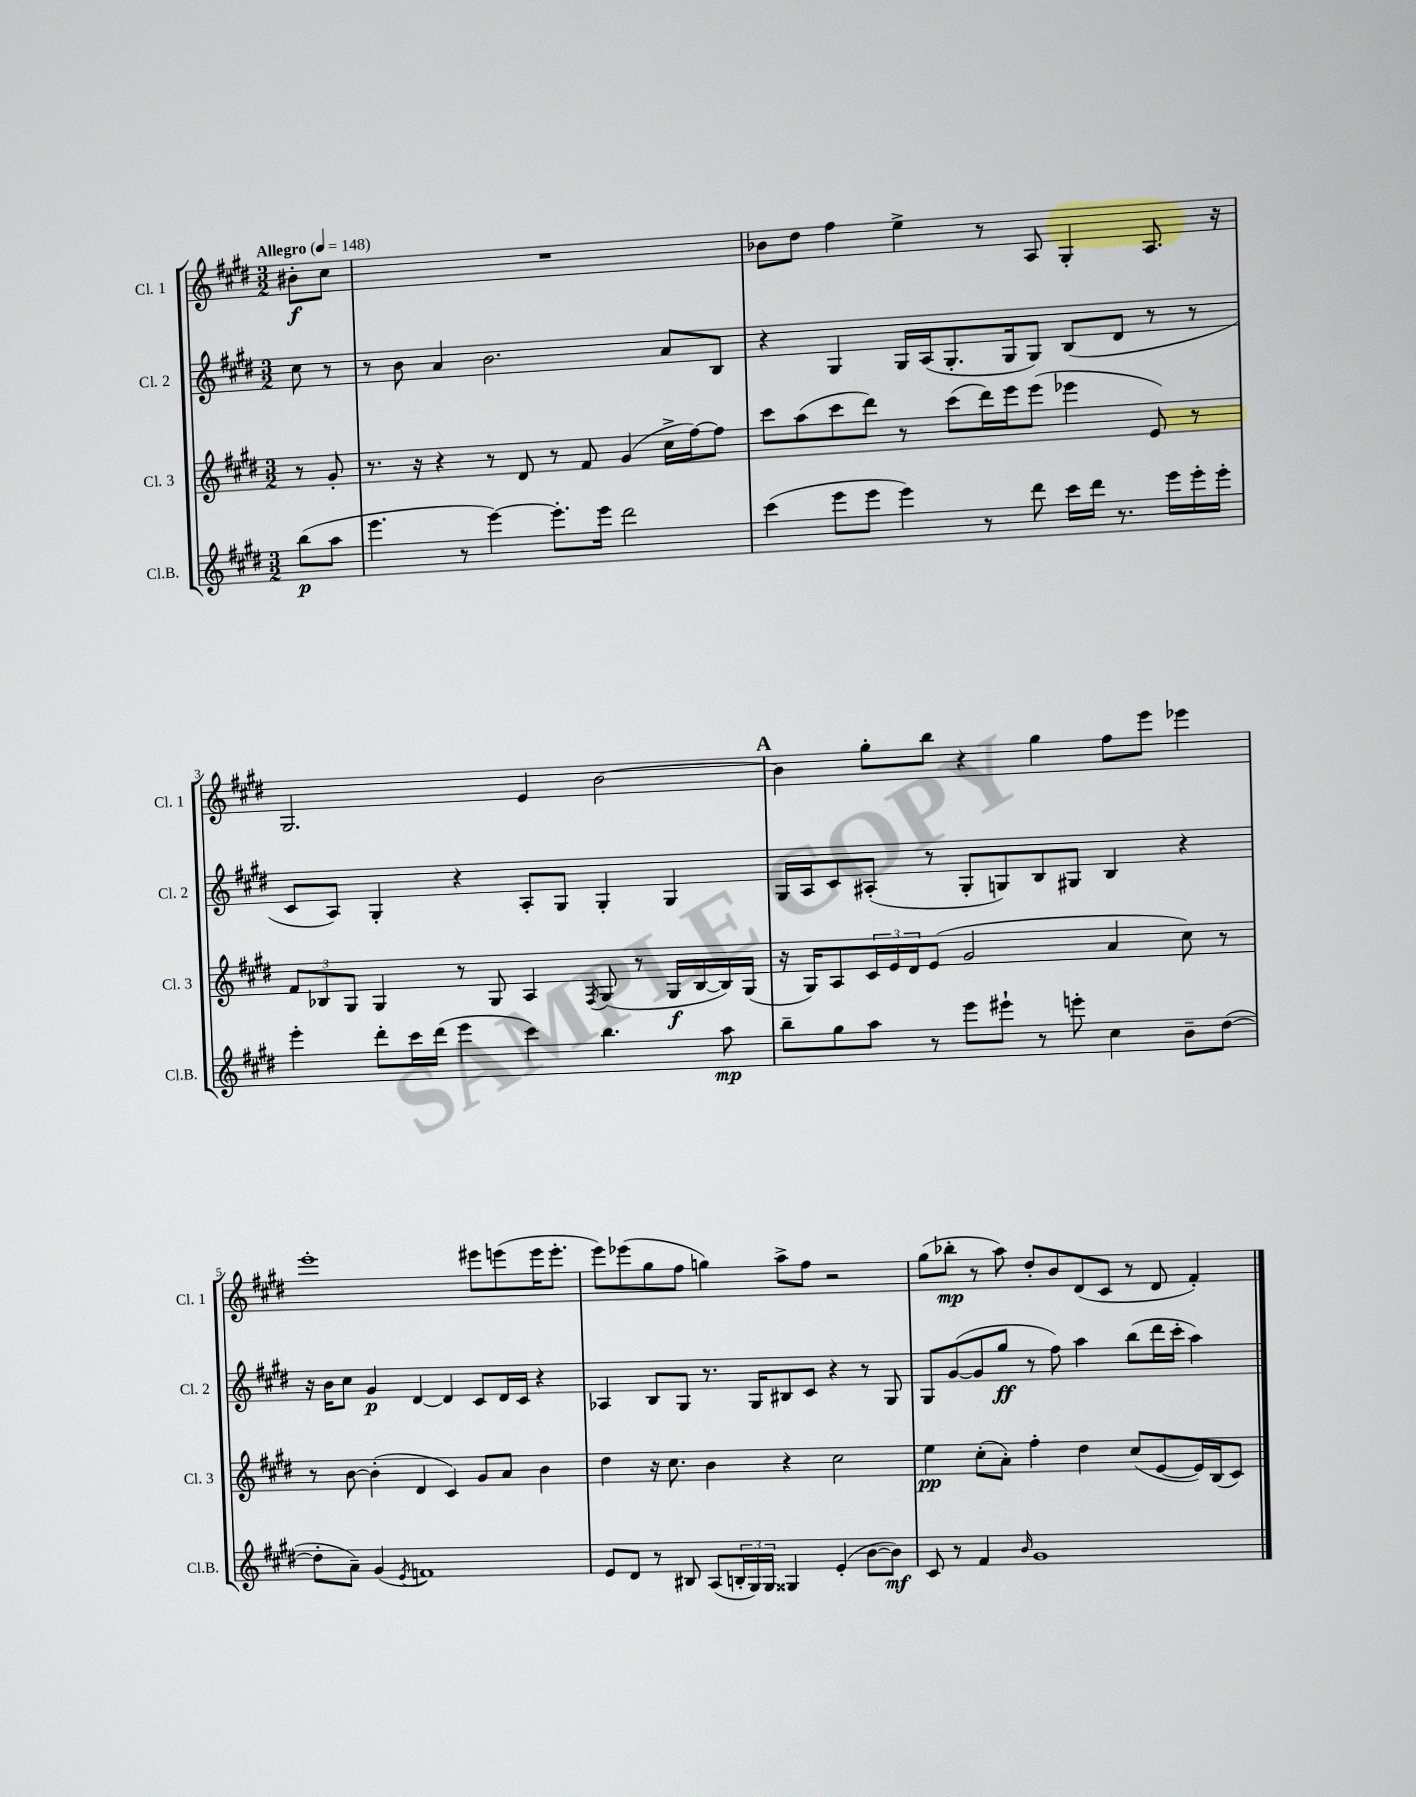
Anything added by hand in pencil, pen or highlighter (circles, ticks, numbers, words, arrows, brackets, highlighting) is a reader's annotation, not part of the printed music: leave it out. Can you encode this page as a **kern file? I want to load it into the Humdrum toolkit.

**kern	**kern	**kern	**kern
*staff4	*staff3	*staff2	*staff1
*clefG2	*clefG2	*clefG2	*clefG2
*k[f#c#g#d#]	*k[f#c#g#d#]	*k[f#c#g#d#]	*k[f#c#g#d#]
*M3/2	*M3/2	*M3/2	*M3/2
*MM148	*MM148	*MM148	*MM148
(8bb	8r	8cc#	8b#'
8aa	8g#'	8r	8cc#
=	=	=	=
4.eee	8.r	8r	1.r
.	.	8b	.
.	16r	.	.
.	4r	4a	.
8r	.	.	.
[4eee)	8r	2.b	.
.	8d#	.	.
8.eee']	8r	.	.
.	8f#	.	.
16eee	.	.	.
2ddd#	(4g#	.	.
.	16cc#^	8a	.
.	[16ff#)	.	.
.	8ff#]	8B	.
=	=	=	=
(4ccc#	8ccc#	4r	8b-
.	(8aa	.	8dd#
8eee	8ccc#	4G#	4ff#
8eee	8ddd#)	.	.
4eee)	8r	16G#	4ee^
.	.	(16A	.
.	(8ccc#	8.G#'	.
8r	16ddd#)	.	8r
.	16eee	16G#	.
8ddd#	(8eee	8G#)	8A
16ccc#	4eee-	(8B	4G#'
16ddd#	.	.	.
8.r	.	8d#	.
.	8e)	8r	8.A
16eee	.	.	.
16eee'	8r	8r	.
16eee'	.	.	16r
=	=	=	=
4eee'	12f#	8c#	2.G#
.	12B-	.	.
.	.	8A)	.
.	12G#	.	.
8ddd#'	4G#	4G#'	.
16ccc#	.	.	.
(16ddd#	.	.	.
4eee	8r	4r	.
.	8G#	.	.
4ccc#)	4A	8A'	4e
.	.	8G#	.
.	8qF#	.	.
4.bb	(8G#	4G#'	[2b
.	8r	.	.
.	16G#	4G#	.
.	[16B-	.	.
8aa	16B-])	.	.
.	(16G#	.	.
=	=	=	=
8bb~	16r	16G#	4b]
.	16G#)	16A	.
8gg#	8A	8c#	.
8aa	24c#	(8A#'	8gg#'
.	24e	.	.
.	24d#	.	.
8r	(8e	8r	8bb
8eee	2g#	8G#'	4r
8eee#`	.	8G)	.
8r	.	8B	4gg#
8eee'	.	8G#	.
4cc#	4a	4B	8ff#
.	.	.	8eee
8b~	8cc#)	4r	4eee-
([8dd#	8r	.	.
=	=	=	=
8dd#']	8r	16r	1eee'
.	.	16b	.
8a~)	[8b	8cc#	.
(4g#	(4b']	4g#	.
8qe	.	.	.
1f)	4d#	[4d#	.
.	4c#)	4d#]	.
.	8g#	8c#	8eee#
.	8a	16d#	(8eee
.	.	16c#	.
.	4b	4r	16eee
.	.	.	8.eee'
=	=	=	=
8e	4dd#	4A-	8eee)
8d#	.	.	(8eee-
8r	16r	8B	8gg#
.	8.cc#	.	.
8B#	.	8G#	8ff#
(8A	4b	8.r	4gg)
24B'	.	.	.
24G#)	.	.	.
.	.	16G#	.
24G#	.	.	.
4G##	4r	8B#	8aa^
.	.	8c#	8ff#
(4e'	2cc#	4r	2r
[8b	.	8r	.
8b])	.	8G#	.
=	=	=	=
8c#	4ee	8G#	(8gg#
8r	.	([8g#	8bb-'
4f#	(8cc#'	8g#]	8r
.	8a')	8gg#	8aa)
16qqb	.	.	.
1g#	4ff#'	8r	8dd#'
.	.	8ff#)	8b
.	4dd#	4aa	(8d#
.	.	.	8c#
.	(8cc#	(8bb	8r
.	[8e	16ddd#	8d#
.	.	16ccc#'	.
.	16e])	4aa)	4f#')
.	(16B	.	.
.	8c#)	.	.
==	==	==	==
*-	*-	*-	*-
